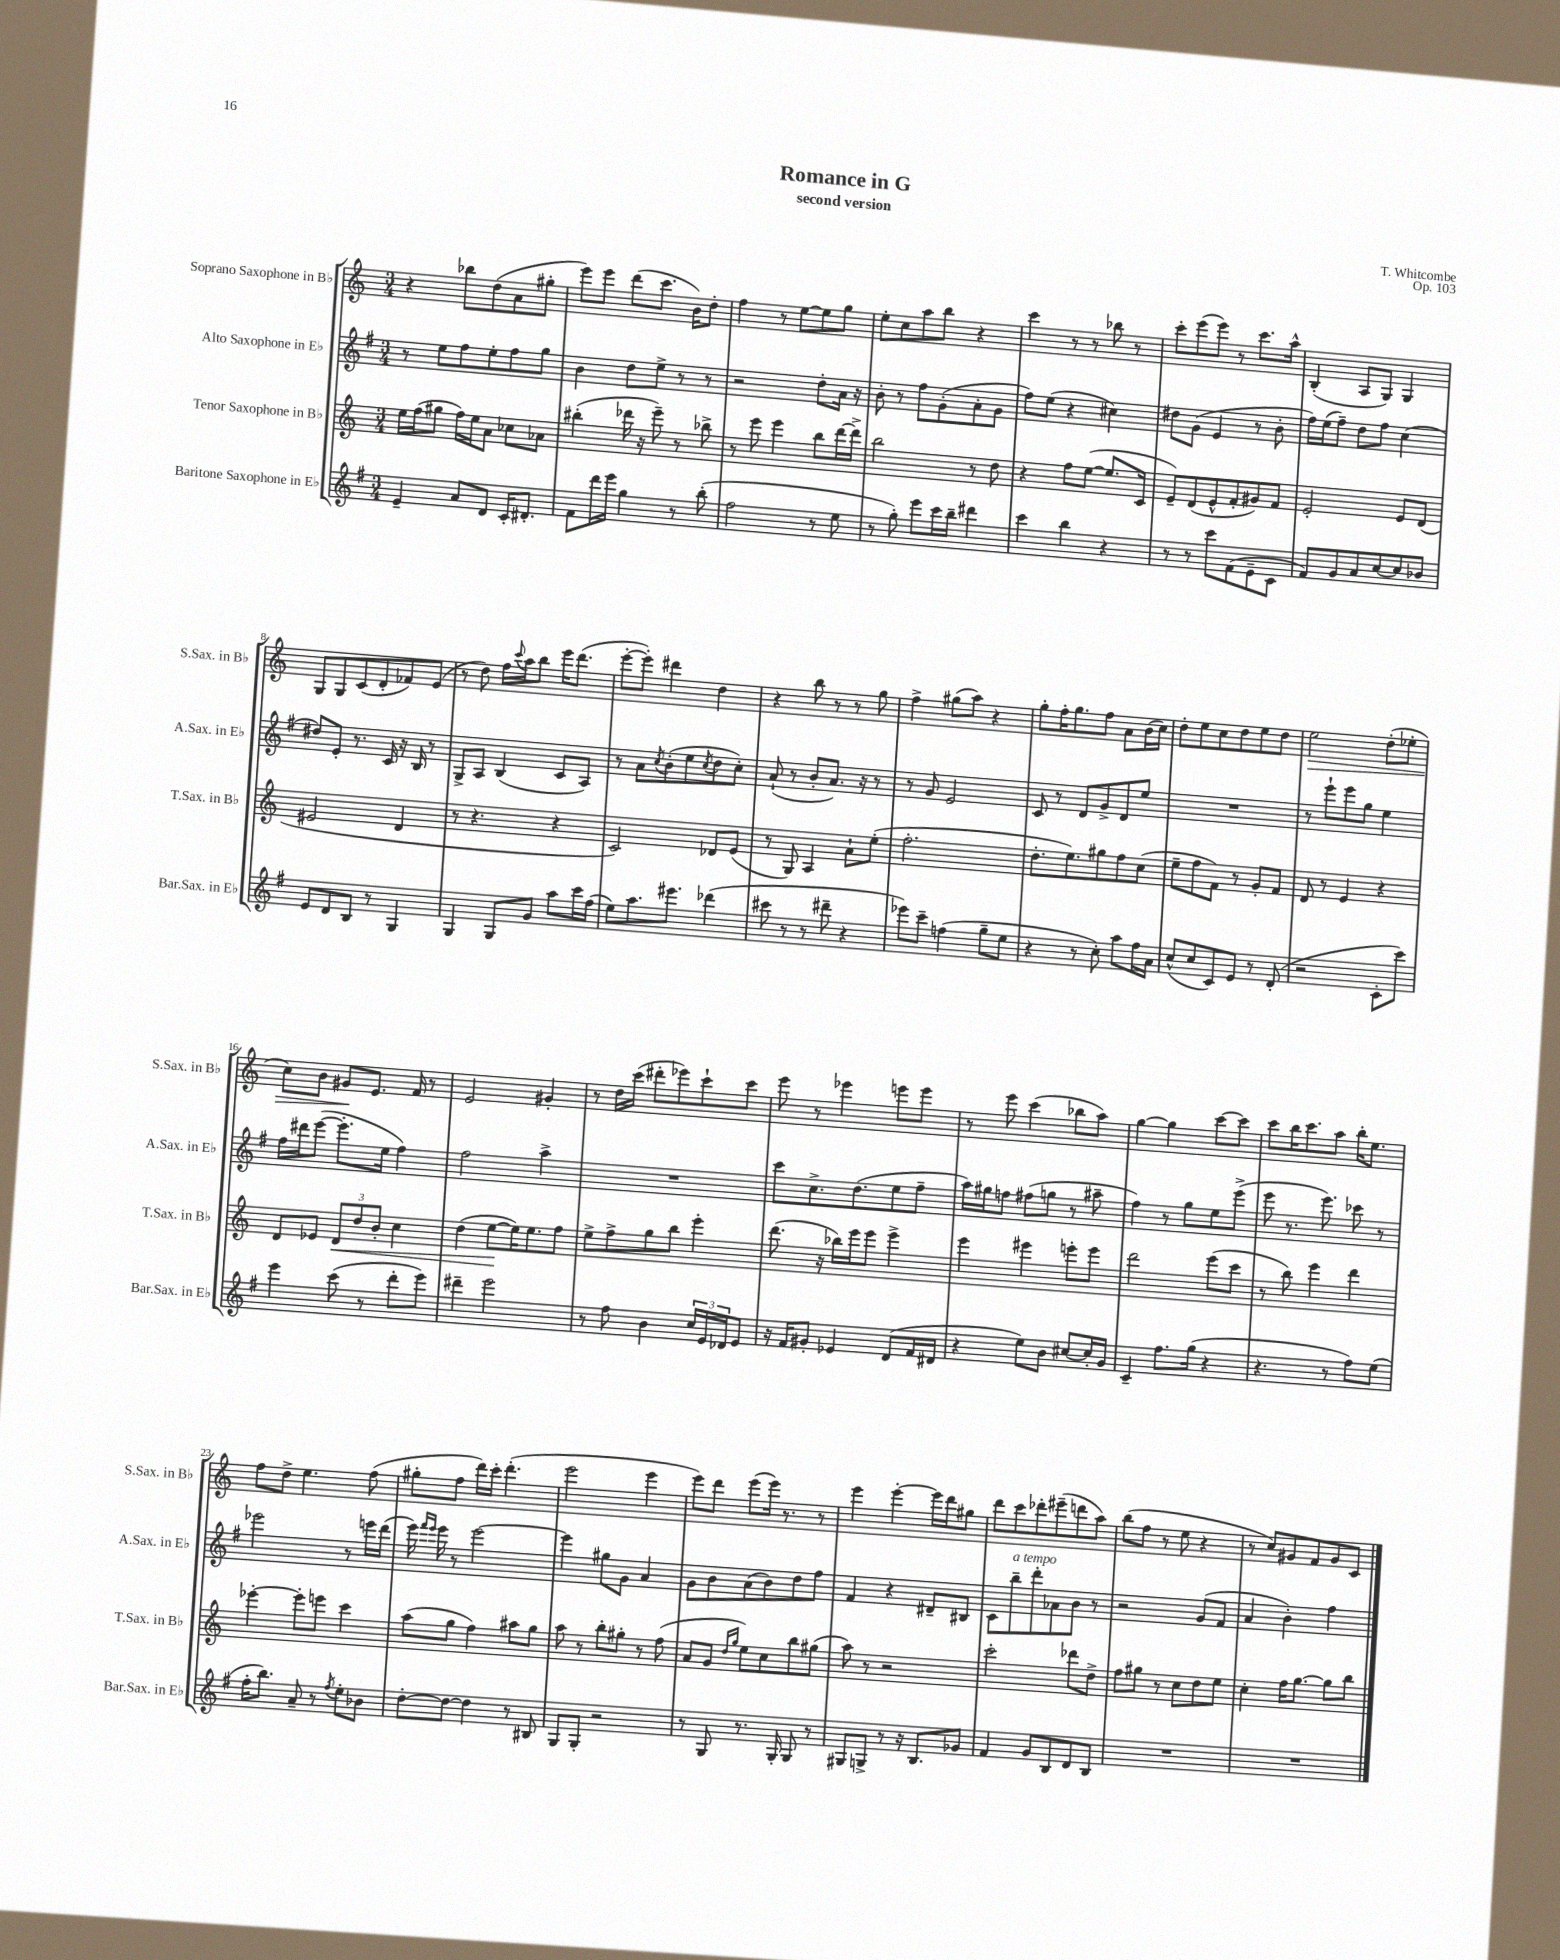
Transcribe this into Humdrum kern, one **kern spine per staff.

**kern	**kern	**kern	**kern
*staff4	*staff3	*staff2	*staff1
*clefG2	*clefG2	*clefG2	*clefG2
*k[f#]	*k[]	*k[f#]	*k[]
*M3/4	*M3/4	*M3/4	*M3/4
4e~	16ee	8r	4r
.	(16ff	.	.
.	8gg#	8ee	.
8a	16ff)	8ff#	8bb-
.	16ee	.	.
8d	8a	8ee'	(8dd
16c'	8cc-	8ff#	8a
8.d#'	.	.	.
.	8a-	8gg	8gg#'
=	=	=	=
8f#	(4bb#'	4b	8eee)
16ddd	.	.	8eee
16eee	.	.	.
4gg	16ddd-	8dd	(8ddd
.	16r	.	.
.	8eee~)	8ee^	8.ccc
8r	8r	8r	.
.	.	.	16b)
(8bb'	8bb-^	8r	8dd'
=	=	=	=
2ff#	8r	2r	4ff
.	8eee	.	.
.	4eee	.	8r
.	.	.	[8ee
8r	8bb	8dd'	8ee]
8ee	[16ddd	16a	8gg
.	16ddd^]	16r	.
=	=	=	=
8r	2bb	8b'	8ee'
8gg')	.	8r	8cc
8eee	.	8ff#	8aa
16ccc	.	(8g'	8bb
16bb~	.	.	.
4ddd#	8r	8a'	4r
.	8dd	8g	.
=	=	=	=
4ccc	4r	8ff#)	4ccc
.	.	(8ee	.
4bb	8ff	4r	8r
.	([8ee	.	8r
4r	8.ee]	4cc#)	8bb-
.	.	.	8r
.	16c	.	.
=	=	=	=
8r	8e~)	8dd#	8ccc'
8r	(8d	(8g	(8eee
8ccc	8e^^	4e	8eee)
(8f#	8f'	.	8r
8e~	8g#)	8r	8.ccc
8c	8f	8b'	.
.	.	.	16aa^^
=	=	=	=
8f#)	2e'	16ff#)	(4B'
.	.	(16ee	.
8g	.	8ff#~)	.
8a	.	8dd	8A
[8cc	.	8ff#	8G)
8cc]	8e	(4cc	4G
8b-	(8d	.	.
=	=	=	=
8e	2e#	8dd#)	8G
8d	.	8e'	8G
8B	.	8.r	(8c
8r	.	.	8d'
.	.	16c	.
4G	4d	16r	8f-)
.	.	16B	.
.	.	8r	(8e
=	=	=	=
4G	8r	8G^	8r
.	4.r	8A	8dd)
8G	.	(4B	16ff
.	.	.	8qqccc
.	.	.	16aa
8g	.	.	8bb
8aa	4r	8c	16eee
.	.	.	(8.ddd
16ccc	.	8A)	.
(16ff#	.	.	.
=	=	=	=
8ee)	2c)	8r	[8eee'
8.aa	.	8a	8eee'])
.	.	8qcc	.
.	.	(8b'	4ddd#
8.eee#	.	.	.
.	.	8ee	.
.	.	8qcc	.
(4ddd-	8d-	8dd	4dd
.	(8e	8cc')	.
=	=	=	=
8ccc#	8r	(8a`	4r
8r	8G)	8r	.
8r	4A	8b'	8bb
8ddd#~	.	8.a)	8r
4r	8a`	.	8r
.	.	16r	.
.	(8ee'	8r	8gg
=	=	=	=
8eee-)	2.ff'	8r	4ff^
8ccc~	.	8g	.
(4ff	.	2e	(8gg#
.	.	.	8aa)
8gg~	.	.	4r
8ee	.	.	.
=	=	=	=
4r	8.dd'	8c	8gg'
.	.	8r	16ff'
.	8.ee)	.	8.gg
8r	.	8d	.
8cc')	8gg#	8g^	8ff
8aa	8ff	8d	8a
16ff#	(8cc	8ee	(16b
16a	.	.	16cc)
=	=	=	=
(8cc^^	8ee~	2.r	8dd'
8cc	8ff	.	8ee
8c)	8f)	.	8cc
8e	8r	.	8dd
8r	8g'	.	8ee
(8d'	8f	.	8dd
=	=	=	=
2r	8d	8r	2ee
.	8r	8eee`	.
.	4e	8eee	.
.	.	8gg	.
8c'	4r	4ee	(8dd'
8ccc)	.	.	8ee-'
=	=	=	=
4eee	8d	16ff#	8cc)
.	.	16ddd#	.
.	8e-	([8eee	8b
(8ccc	12d	8.eee']	8g#
.	12dd	.	.
8r	.	.	8.e
.	12b'	.	.
.	.	16ee	.
8ddd'	4cc	4ff#)	.
.	.	.	16f
8eee)	.	.	8r
=	=	=	=
4ddd#~	(4dd	2ff#	2e
2eee	[8ee	.	.
.	16ee])	.	.
.	8.ee	.	.
.	.	4aa^	4g#'
.	8ff	.	.
=	=	=	=
8r	8ee^	2.r	8r
8ff#	8ff^	.	16dd
.	.	.	(16ccc
4b	8gg	.	8ddd#'
.	8bb	.	8eee-)
24cc	4eee'	.	8ccc`
24e	.	.	.
24d-	.	.	.
8e	.	.	8ccc
=	=	=	=
16r	(8.ddd	8ccc	8eee
16f#	.	.	.
8g#'	.	8.cc^	8r
.	16r	.	.
4e-	16bb-)	.	4eee-
.	16eee	(8.dd	.
.	8eee	.	.
(8d	4eee^	8ee	8eee
16f#	.	8ff#~	8eee
16d#	.	.	.
=	=	=	=
4r	4eee	16aa)	8r
.	.	16gg#	.
.	.	8ff	8eee
8ee)	4eee#	(8ff#	(4ccc
8b	.	8gg	.
[8cc#	8eee'	8r	8bb-
16cc#']	8eee	8aa#~	8aa)
16g	.	.	.
=	=	=	=
4c~	2ddd	4ff#)	[4gg
8.ff#	.	8r	4gg]
.	.	8gg	.
(16gg	.	.	.
4r	(8eee	8ee	[8ccc
.	8ccc	(8eee^	8ccc]
=	=	=	=
4.r	8r	8eee	8ccc
.	8bb)	8.r	16bb
.	.	.	8.ccc
.	4eee	.	.
.	.	8.eee)	.
8r	.	.	8aa
8ff#)	4ddd	8ccc-	16bb'
.	.	.	8.ee
(8ee	.	8r	.
=	=	=	=
16ff#'	[4eee-'	2eee-	8ff
8.bb)	.	.	.
.	.	.	8dd^
8a~	8eee-']	.	4.ee
8r	8eee	.	.
8qff#	.	.	.
8ee'	4ccc	8r	.
8b-	.	16eee	(8ff
.	.	(16ddd	.
=	=	=	=
[8dd'	(8aa	16eee)	8gg#'
.	.	16qqfff#	.
.	.	16qqeee	.
.	.	16eee	.
8dd_	8gg	8r	8ff
4dd]	4ff)	[2eee	16ddd)
.	.	.	16ccc'
.	.	.	(4.ddd'
8r	8aa#	.	.
8B#	8gg	.	.
=	=	=	=
8G	8aa	4eee]	2eee
8G'	8r	.	.
2r	8bb'	8gg#	.
.	8gg#'	8g	.
.	8r	4a	4eee
.	(8ff	.	.
=	=	=	=
8r	8a	8g	8eee)
8G	8g	8b	8ddd
.	16qqdd	.	.
.	16qqgg	.	.
8.r	8ee)	(8a	(8eee
.	8cc	8b)	16eee)
16G'	.	.	8.r
8G	8bb	8dd	.
8r	(8gg#	8ff#	8r
=	=	=	=
8G#	8aa)	4f#	4eee
8G^	8r	.	.
8r	2r	4r	[4eee'
16r	.	.	.
8.B	.	.	.
.	.	8d#~	16eee]
.	.	.	16ddd
8g-	.	8B#	8gg#
=	=	=	=
4f#	2ccc'	8c	8ddd
.	.	8bb~	8ccc
8g	.	8ddd'	8ddd-'
8B	.	8a-	(8eee#~
8d	8ddd-	8b	8ddd
8B	8dd^	8r	8aa)
=	=	=	=
2.r	8ff	2r	(8bb
.	8gg#	.	8ff
.	8r	.	8r
.	8cc	.	8ee
.	8dd	(8g	4r
.	8ee	8f#	.
=	=	=	=
2.r	4cc'	4a	8r
.	.	.	8cc)
.	16ff	4b')	8g#
.	[8.gg	.	.
.	.	.	8f
.	8gg]	4ff#	8g#
.	8bb	.	8c
==	==	==	==
*-	*-	*-	*-
